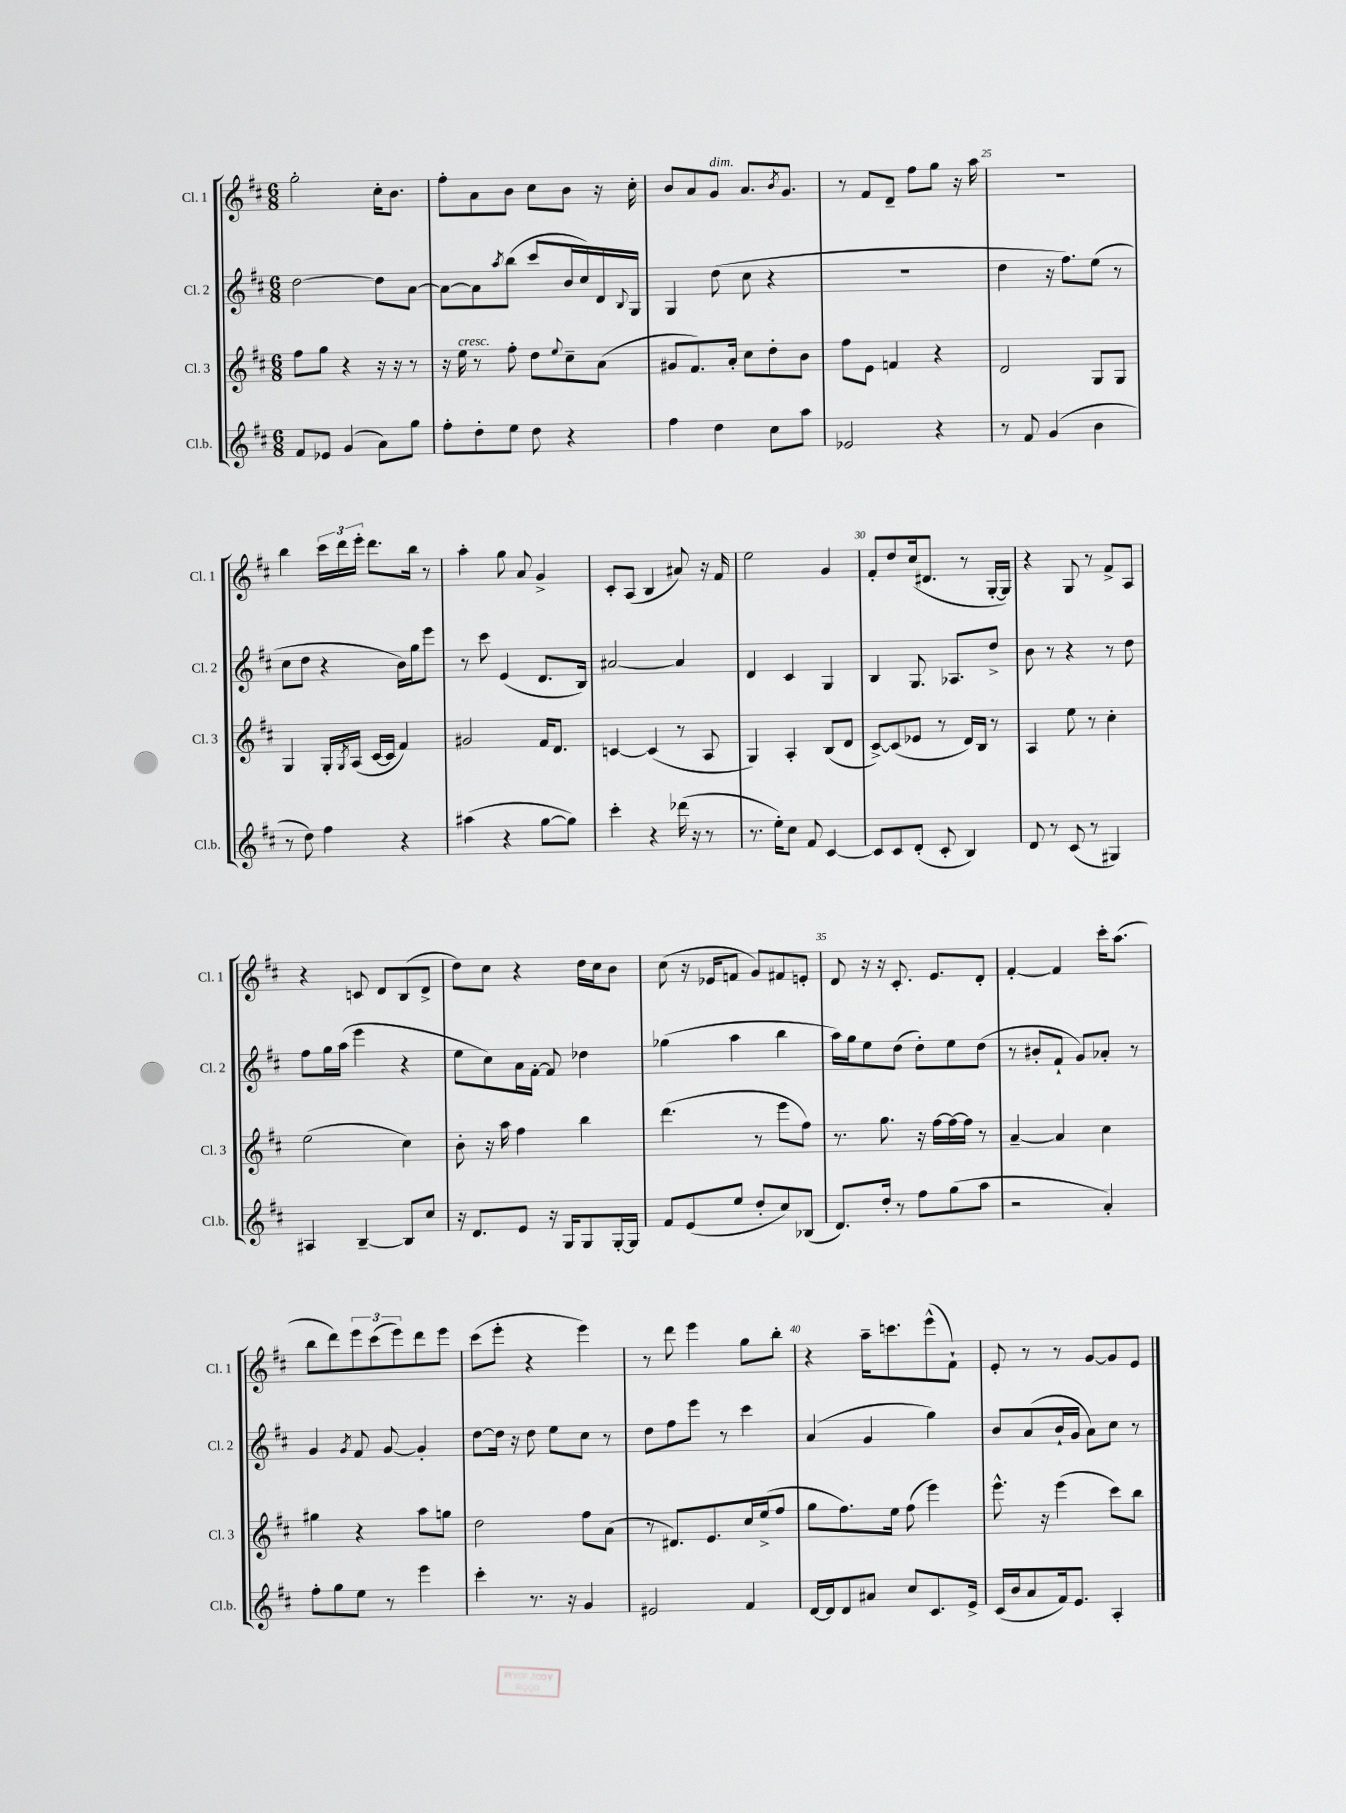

**kern	**kern	**kern	**kern
*part4	*part3	*part2	*part1
*staff4	*staff3	*staff2	*staff1
*I"Cl.b.	*I"Cl. 3	*I"Cl. 2	*I"Cl. 1
*I'Cl.b.	*I'Cl. 3	*I'Cl. 2	*I'Cl. 1
*clefG2	*clefG2	*clefG2	*clefG2
*k[f#c#]	*k[f#c#]	*k[f#c#]	*k[f#c#]
*M6/8	*M6/8	*M6/8	*M6/8
=21	=21	=21	=21
8f#/L	8ff#\L	[2dd\	2gg'\
8e-X/J	8gg\J	.	.
(4g/	4r	.	.
8a\L)	16r	8dd\L]	16cc#'\KL
.	16r	.	8.b\J
8gg\J	8r	[8a\J	.
=22	=22	=22	=22
8ff#'\L	16r	8a\L_	8ff#'\L
!	!LO:TX:a:i:t=cresc.	!	!
.	16ee\	.	.
8dd'\	8r	8a\]	8a\
.	.	8qaa/	.
8ee\J	8ff#'\	(8bb\J	8b\J
8dd\	8dd\L	8ccc#/L	8cc#\L
.	8qqee/	.	.
4r	8cc#~\	16b/L	8b\J
.	.	16cc#/)	.
.	(8a\J	16d/	16r
.	.	8qqB/	.
.	.	16G/JJ	16cc#'\
=23	=23	=23	=23
4ff#\	8g#X/L	4G/	8b/L
.	8.f#/)	.	8a/
!	!	!	!LO:TX:a:i:t=dim.
4dd\	.	(8dd\	8g/J
.	16a'/Jk	.	.
.	8cc#\L	8cc#\	8.a/L
8cc#\L	8dd'\	4r	.
.	.	.	8qb/
.	.	.	8.g/J
8aa\J	8b\J	.	.
=24	=24	=24	=24
2e-X/	8ff#\L	2.r	8r
.	8e\J	.	8f#/L
.	4fn/	.	8d~/J
.	.	.	8ff#\L
4r	4r	.	8gg\J
.	.	.	16r
.	.	.	16aa\
=25	=25	=25	=25
8r	2d/	4dd\	2.r
8f#/	.	.	.
(4g/	.	16r	.
.	.	8.ff#\L)	.
4b\	8G/L	(8ee\J	.
.	8G/J	8r	.
!!LO:LB:g=z
=26	=26	=26	=26
8r	4G/	8cc#\L	4bb\
8dd\)	.	8dd\J	.
4ff#\	16G'/LL	4r	24ccc#\LL
.	.	.	24ddd\
.	8qG/	.	.
.	(16A/JJ	.	.
.	.	.	24eee'\JJ
.	[16c#/LL	.	8.ddd\L
.	16c#/JJ]	.	.
4r	4f#/)	16b\LL)	.
.	.	16gg\J	16bb\Jk
.	.	8eee\J	8r
=27	=27	=27	=27
(4aa#X\	2g#X/	8r	4aa'\
.	.	8ccc#\	.
4r	.	(4e/	8gg\
.	.	.	8a/
[8gg\L	16f#/KL	8.d/L	4g^/
.	8.d/J	.	.
8gg\J])	.	.	.
.	.	16B/Jk)	.
=28	=28	=28	=28
4ccc#'\	[4cn/	[2a#X/	8c#'/L
.	.	.	(8A/J
4r	(4c/]	.	4B/
(16ddd-X\	8r	4a#/]	8a#X/)
16r	.	.	.
8r	8A/	.	16r
.	.	.	16f#/
=29	=29	=29	=29
8.r	4G/)	4d/	2ee\
16ee'\KL)	.	.	.
8cc#\J	4A'/	4c#/	.
8f#/	.	.	.
[4c#/	(8B/L	4G/	4g/
.	8d/J	.	.
=30	=30	=30	=30
8c#/L]	[8c#^/L)	4B/	8f#'/L
8c#/	(8c#/]	.	8dd/
(8d'/J	8e-X/J	8.G/	(16cc#/k
.	.	.	8.d#X/J
8c#'/	8r	.	.
.	.	8.A-X/L	.
4B/)	16d/LL)	.	8r
.	16B/JJ	.	.
.	8r	8dd^/J	[16G'/LL
.	.	.	16G/JJ])
=31	=31	=31	=31
8d/	4A/	8b\	4r
8r	.	8r	.
(8c#/	8ee\	4r	8G/
8r	8r	.	8r
4G#X/)	4cc#'\	8r	8f#^/L
.	.	8dd\	8A/J
!!LO:LB:g=z
=32	=32	=32	=32
4A#X/	(2ee\	8ff#\L	4r
.	.	16gg\L	.
.	.	(16aa\JJ	.
[4B~/	.	4eee\	8cn/
.	.	.	8d/L
8B/L]	4cc#\)	4r	(8B/
8cc#/J	.	.	8d^/J
=33	=33	=33	=33
16r	8b'\	8ee\L	8dd\L)
8.d/L	.	.	.
.	16r	8cc#\)	8cc#\J
.	16aa\	.	.
8e/J	4ff#\	16a\L	4r
.	.	[16f#'\JJ	.
16r	.	8f#/]	.
16G/KL	.	.	.
8G/	4bb\	4dd-X\	16dd\LL
.	.	.	16cc#\J
[16G'/L	.	.	8b\J
16G/JJ]	.	.	.
=34	=34	=34	=34
8f#/L	(4.ddd\	(4gg-X\	(8cc#\
(8e/	.	.	16r
.	.	.	16e-X/KL
8ee/J	.	4aa\	8fn/J
8dd'/L	8r	.	8g/L)
8cc#/)	8eee\L	4bb\	8f#X/
(8B-X/J	8ff#\J)	.	8en'/J
=35	=35	=35	=35
8.d/L)	8.r	16aa\LL)	8d/
.	.	16gg\J	.
.	.	8ee\	16r
16dd'/Jk	8.gg\	.	16r
8r	.	(8dd\J	8.c#'/
8ff#\L	16r	8dd'\L)	.
.	[16ff#\LL	.	8.e/L
(8gg\	16ff#\_	8ee\	.
.	16ff#\JJ]	.	.
8aa\J	8r	(8dd\J	8d'/J
=36	=36	=36	=36
2r	[4a~/	8r	[4f#'/
.	.	8b#X'/L	.
.	4a/]	8f#`/J	4f#/]
.	.	8g/L)	.
4a'/)	4cc#\	8a-X'/J	16ccc#'\KL
.	.	.	(8.aa\J
.	.	8r	.
!!LO:LB:g=z
=37	=37	=37	=37
8ff#'\L	4gg#X\	4g/	8bb\L
8gg\	.	.	8ddd\)
.	.	8qg/	.
8ee\J	4r	8f#/	12eee\
.	.	.	(12ccc#\
8r	.	[8g/	.
.	.	.	12eee\)
4eee\	8aa\L	4g'/]	8ddd\
.	8ggn\J	.	8eee\J
=38	=38	=38	=38
4ccc#'\	2dd\	[8dd\L	(8ccc#\L
.	.	16dd\Jk]	8eee'\J
.	.	16r	.
8.r	.	8dd\	4r
.	.	8ee\L	.
16r	.	.	.
4g/	8ff#\L	8cc#\J	4eee\)
.	(8a\J	8r	.
=39	=39	=39	=39
2e#X/	8r	8dd\L	8r
.	8.d#X/L)	8ff#\	8ddd\
.	.	8eee\J	4eee\
.	8.e/	.	.
.	.	8r	.
4f#/	16cc#/L	4ccc#\	8gg\L
.	(16ee^/J	.	.
.	8ff#/J	.	8bb'\J
=40	=40	=40	=40
[16d/LL	8gg\L	(4a/	4r
16d/J]	.	.	.
8d/	8.ff#\)	.	.
8a#X/J	.	4g/	16aa~\KL
.	16ee\Jk	.	8.cccn\
8cc#/L	(8ff#\	.	.
8.c#/	4eee\)	4gg\)	(8eee^^\
.	.	.	8f#`\J)
16e^/Jk	.	.	.
=41	=41	=41	=41
(16c#/LL	8.eee^^\	8b/L	8e'/
16b/J	.	.	.
8a/	.	(8a/	8r
.	16r	.	.
16f#/k)	(4eee\	16b`/L	8r
8.e/J	.	16g/JJ	.
.	.	8a\L)	[8g/L
4A'/	8ccc#\L)	8cc#\J	8g/]
.	8bb\J	8r	8e/J
==	==	==	==
*-	*-	*-	*-
